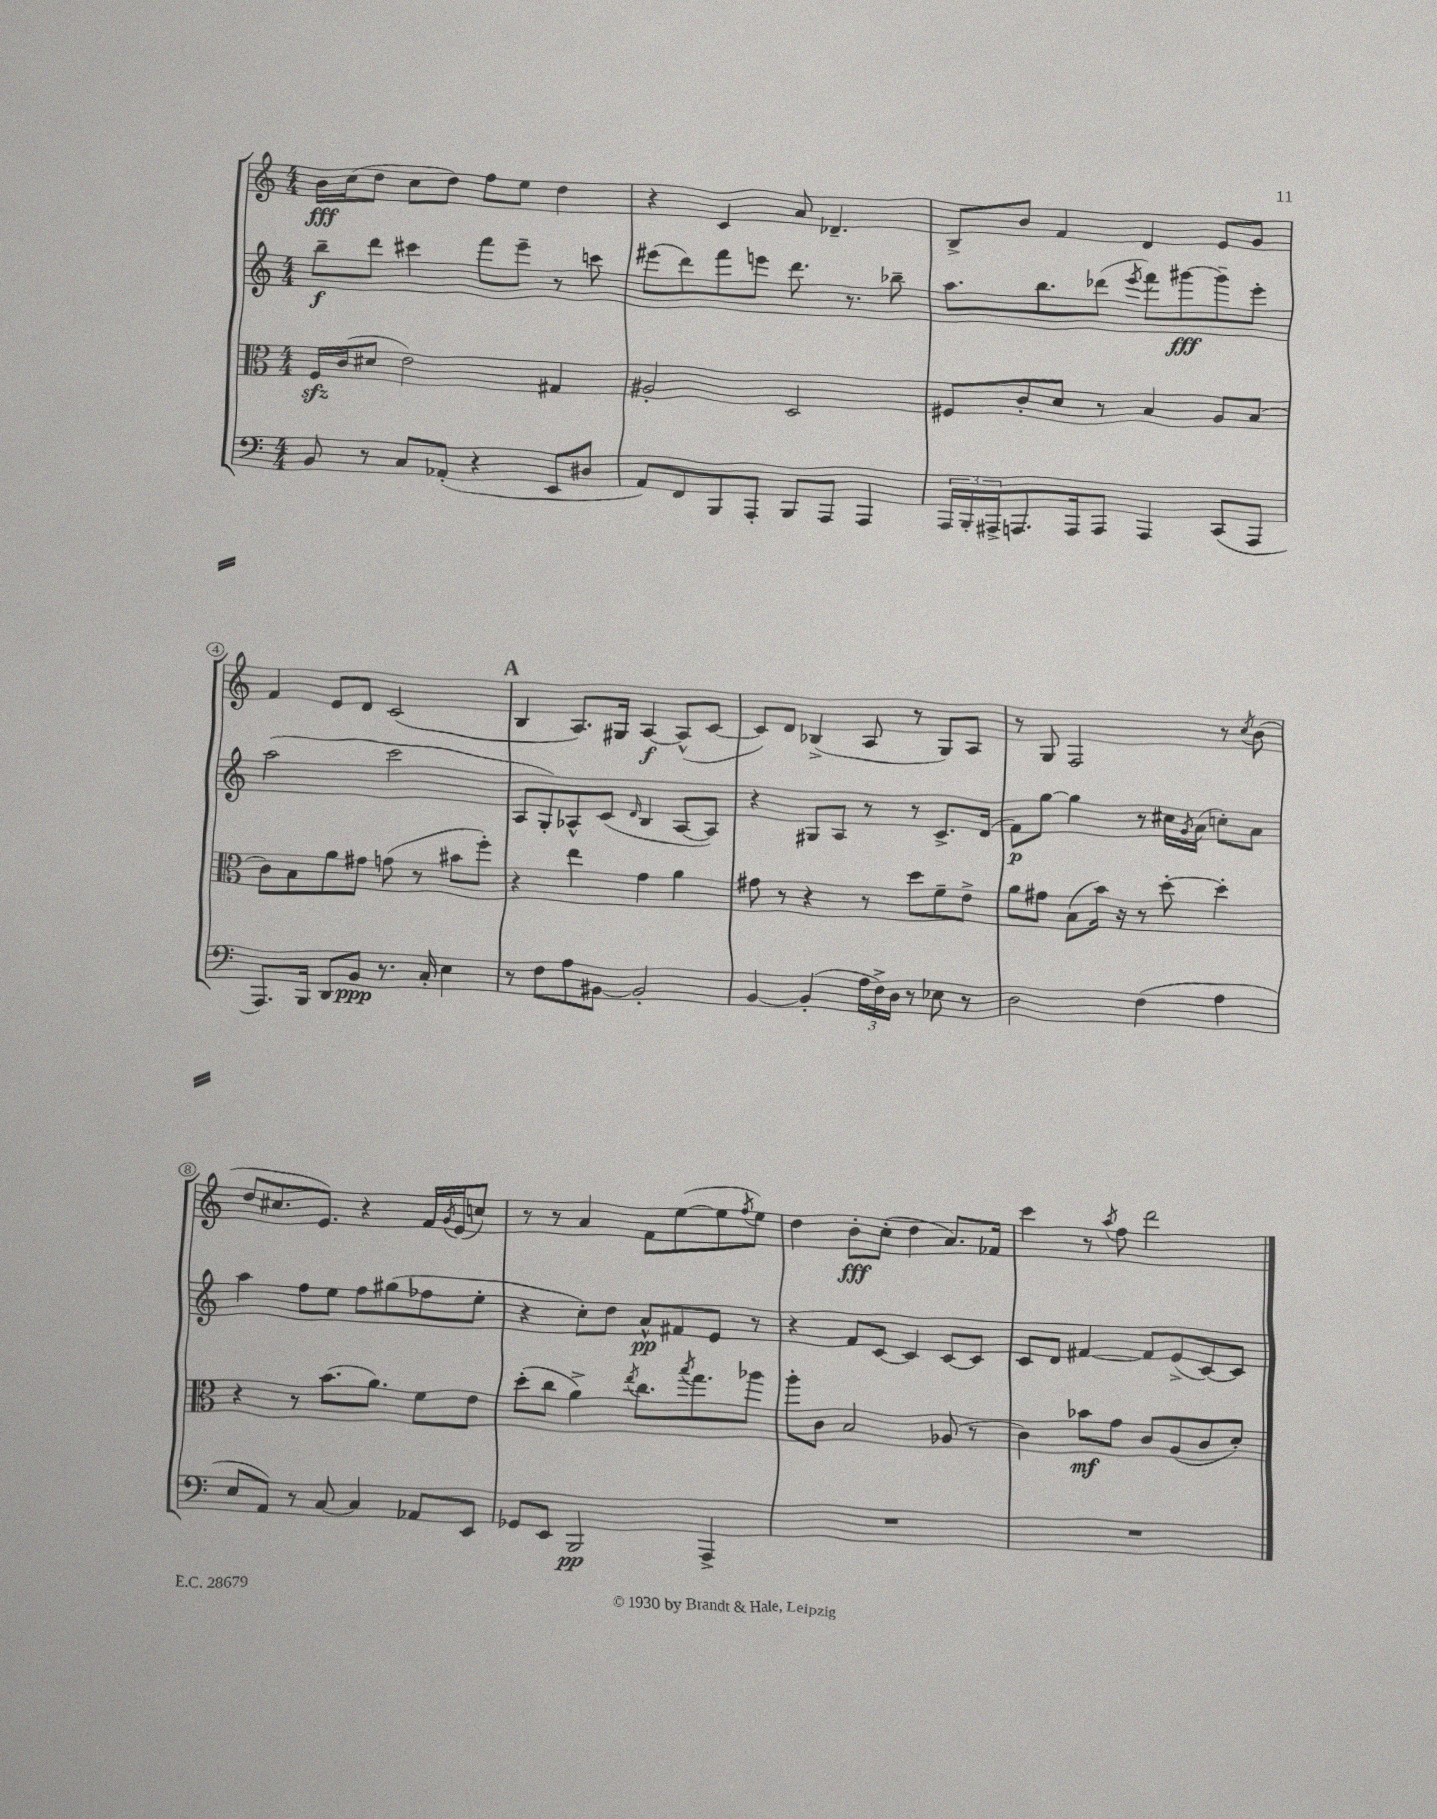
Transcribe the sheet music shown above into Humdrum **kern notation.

**kern	**kern	**kern	**kern
*staff4	*staff3	*staff2	*staff1
*clefF4	*clefC3	*clefG2	*clefG2
*k[]	*k[]	*k[]	*k[]
*M4/4	*M4/4	*M4/4	*M4/4
8BB	16F	8bb~	16b
.	(16c	.	(16cc
8r	8d#	8ddd	8dd
8C	2e)	4ccc#	8cc
(8AA-'	.	.	8dd)
4r	.	8fff	8ff
.	.	8eee~	8ee
8EE	4G#	8r	4dd
8D#	.	8ccc	.
=	=	=	=
8AA)	2A#'	(8eee#	4r
8FF	.	8ddd)	.
8BBB	.	8fff	4c
8AAA'	.	8eee	.
8BBB	2D	8.ddd	8a
8AAA	.	.	4.d-~
.	.	8.r	.
4AAA	.	.	.
.	.	8bb-~	.
=	=	=	=
24AAA	8F#	8.aa	8B^
24BBB'	.	.	.
24AAA#^	.	.	.
8.AAA	8c'	.	8b
.	.	8.bb	.
.	8d	.	4f
16AAA	.	.	.
8AAA	8r	(8ddd-	.
.	.	8qeee	.
4AAA	4B	8fff)	4d
.	.	[8ggg#	.
(8CC	8A	8ggg#~]	8e
8AAA	(8B	8eee'	8g
=	=	=	=
8.AAA)	8c)	(2aa	4f
.	8B	.	.
16BBB	.	.	.
8DD	8a	.	8e
8BB	8g#	.	8d
8.r	(8g	2ccc	(2c
.	8r	.	.
16C'	.	.	.
4E	8b#	.	.
.	8ff')	.	.
=	=	=	=
8r	4r	8A	4B
8F	.	8G')	.
8A	4ee	8A-^^	8.A)
[8BB#	.	(8c	.
.	.	.	16G#
.	.	16qqd	.
2BB#']	4g	4B	[4A
.	4a	[8A-	(8A^^]
.	.	8A-])	[8c
=	=	=	=
[4BB	8g#	4r	8c])
.	8r	.	8d
(4BB']	4r	8G#	(4B-^
.	.	8A	.
24A	8r	8r	8A
24F^)	.	.	.
24D	.	.	.
8r	8dd	8r	8r
8E-	8f~	8.c^	8G)
8r	8e^	.	8A
.	.	(16d	.
=	=	=	=
2D	8a	8f)	8r
.	8g#	[8gg	8G
.	(8B	4gg]	2F
.	16b)	.	.
.	16r	.	.
(4F	8r	8r	.
.	[8dd'	16cc#	.
.	.	8qg	.
.	.	(16a	.
4A	4dd']	8cc')	8r
.	.	.	8qcc
.	.	8a	(8b
=	=	=	=
8E	4r	4aa	8dd
8AA)	.	.	8.cc#
8r	8r	8ff	.
.	.	.	8.e)
[8C	(8.b	8ee	.
4C]	.	8ff	4r
.	8.a)	.	.
.	.	(8gg#	.
8AA-	8f	8ff-	16f
.	.	.	8qg
.	.	.	(16e
8EE	8e	8ee'	8cc)
=	=	=	=
8GG-	(8dd'	4r	8r
8EE	8cc	.	8r
2BBB	4a^)	8cc')	4a
.	.	8dd	.
.	8qee	.	.
.	8.cc	8a^^	8f
.	.	8f#	([8ee
.	8qbb	.	.
.	8.gg	.	.
4AAA^	.	8e	8ee]
.	.	.	8qff
.	8aa-	8r	8ee)
=	=	=	=
1r	8aa'	4r	4dd
.	8c	.	.
.	2B	8f	8b'
.	.	[8c	(8cc'
.	.	4c]	4dd
.	(8A-	[8c	8.a)
.	8r	8c]	.
.	.	.	16f-
=	=	=	=
1r	4c)	8c	4ccc
.	.	8d	.
.	8b-	[4f#	8r
.	.	.	8qaa
.	8g	.	8ff
.	8c	8f#]	2ddd
.	(8A	(8e^	.
.	8c	[8c)	.
.	8d')	8c]	.
==	==	==	==
*-	*-	*-	*-
